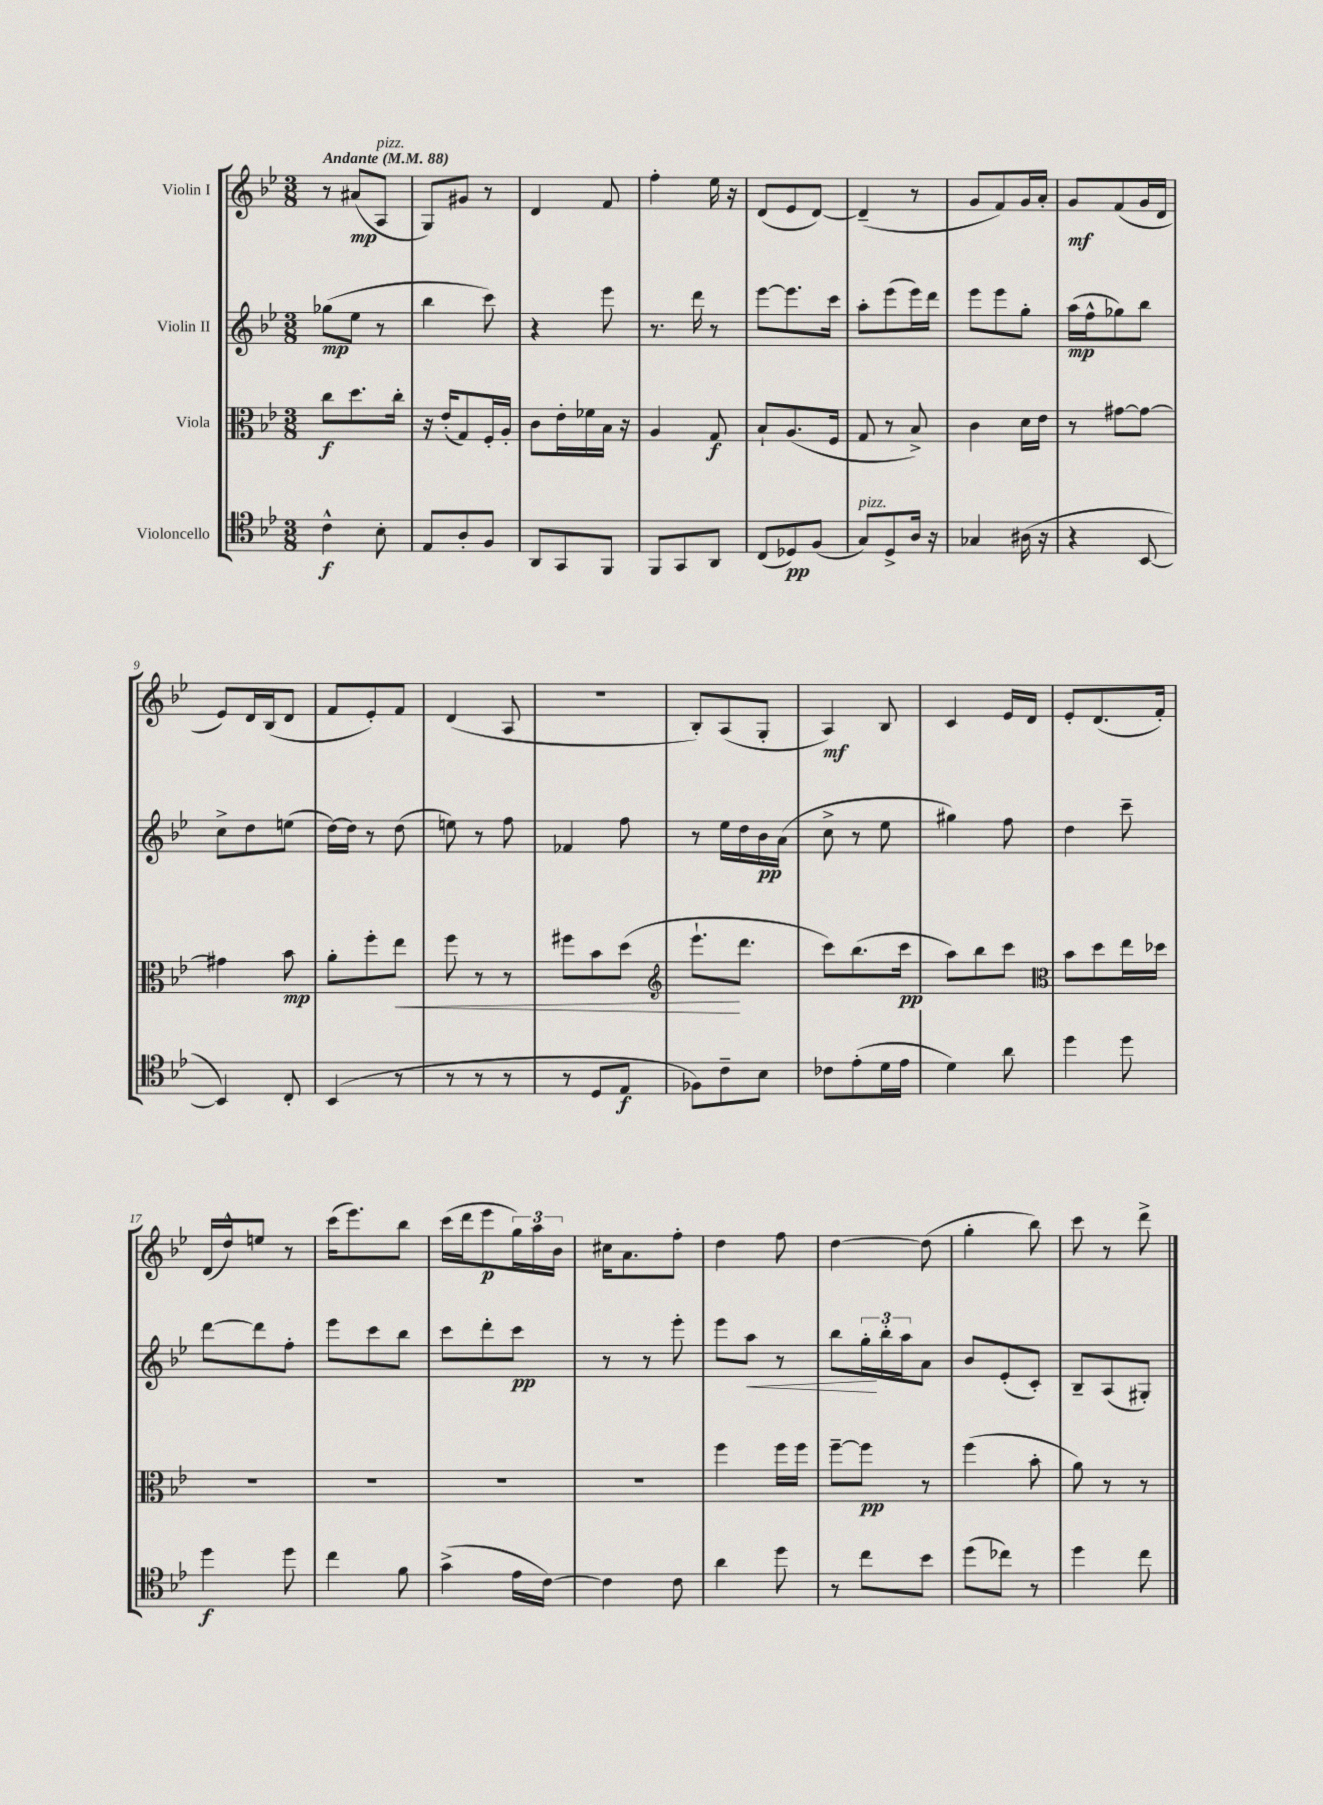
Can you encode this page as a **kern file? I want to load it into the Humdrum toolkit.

**kern	**kern	**kern	**kern
*staff4	*staff3	*staff2	*staff1
*clefC4	*clefC3	*clefG2	*clefG2
*k[b-e-]	*k[b-e-]	*k[b-e-]	*k[b-e-]
*M3/8	*M3/8	*M3/8	*M3/8
*MM88	*MM88	*MM88	*MM88
4c^^	8cc	(8gg-	8r
.	8.dd	8ee-	(8a#
8B-'	.	8r	8A
.	16cc'	.	.
=	=	=	=
8E-	16r	4bb-	8G)
.	(16e-'	.	.
8A'	8G)	.	8g#
8F	16F'	8ccc)	8r
.	16A'	.	.
=	=	=	=
8AA	8c	4r	4d
8GG	16e-'	.	.
.	16f-	.	.
8FF	16B-	8eee-	8f
.	16r	.	.
=	=	=	=
8FF	4A	8.r	4ff'
8GG	.	.	.
.	.	16ddd	.
8AA	8G	8r	16ee-
.	.	.	16r
=	=	=	=
(8C	8B-`	[8eee-	(8d
8D-)	(8.A	8.eee-]	8e-
(8F	.	.	[8d)
.	16F	16ccc	.
=	=	=	=
8G)	8G	8aa'	(4d~]
8D^	8r	(8eee-	.
16A	8B-^)	16eee-)	8r
16r	.	16ddd	.
=	=	=	=
4G-	4c	8eee-	8g
.	.	8eee-	8f)
(16A#	16d	8gg'	16g
16r	16e-	.	16a'
=	=	=	=
4r	8r	(16aa	8g
.	.	16ff^^	.
.	[8g#	8gg-)	(8f
[8BB-	8g#_	8bb-	16g
.	.	.	16d
=	=	=	=
4BB-])	4g#]	8cc^	8e-)
.	.	8dd	16d
.	.	.	(16B-
8C'	8b-	(8ee	8d
=	=	=	=
(4BB-	8a'	[16dd)	8f
.	.	16dd]	.
.	8ff'	8r	8e-')
8r	8ee-	(8dd	8f
=	=	=	=
8r	8ff	8ee)	(4d
8r	8r	8r	.
8r	8r	8ff	8A
=	=	=	=
8r	8ff#	4f-	4.r
8D	8b-	.	.
8E-	(8dd	8ff	.
=	=	=	=
*	*clefG2	*	*
8F-)	8.eee-`	8r	8B-')
8c~	.	16ee-	(8A
.	8.ddd	16dd	.
8B-	.	16b-	8G'
.	.	(16a	.
=	=	=	=
8c-	8ccc)	8cc^	4A)
(8e-'	(8.bb-	8r	.
16d	.	8ee-	8B-
16e-	16ccc	.	.
=	=	=	=
4d)	8aa)	4gg#)	4c
.	8bb-	.	.
8a	8ccc	8ff	16e-
.	.	.	16d
=	=	=	=
*	*clefC3	*	*
4dd	8b-	4dd	8e-'
.	8dd	.	(8.d
8dd	16ee-	8ccc~	.
.	16dd-	.	16f')
=	=	=	=
4dd	4.r	[8ddd	(16d
.	.	.	16dd^^)
.	.	8ddd]	8ee
8dd	.	8ff'	8r
=	=	=	=
4cc	4.r	8eee-	(16ccc
.	.	.	8.eee-)
.	.	8ccc	.
8f	.	8bb-	8bb-
=	=	=	=
(4g^	4.r	8ccc	(16ccc
.	.	.	16ddd
.	.	8ddd'	8eee-
16e-	.	8ccc	24gg)
.	.	.	24aa
[16c)	.	.	.
.	.	.	24b-
=	=	=	=
4c]	4.r	8r	16cc#
.	.	.	8.a
.	.	8r	.
8c	.	8eee-'	8ff'
=	=	=	=
4a	4ff	8eee-	4dd
.	.	8aa	.
8dd	16ff	8r	8ff
.	16ff	.	.
=	=	=	=
8r	[8ff~	8bb-	[4dd
8cc	8ff]	24gg'	.
.	.	24bb-'	.
.	.	24aa	.
8b-	8r	8a	(8dd]
=	=	=	=
(8dd	(4ff	8b-	4gg'
8cc-)	.	(8e-'	.
8r	8b-'	8c')	8bb-)
=	=	=	=
4dd	8a)	8B-~	8ccc
.	8r	(8A	8r
8cc	8r	8G#')	8ddd^
==	==	==	==
*-	*-	*-	*-
